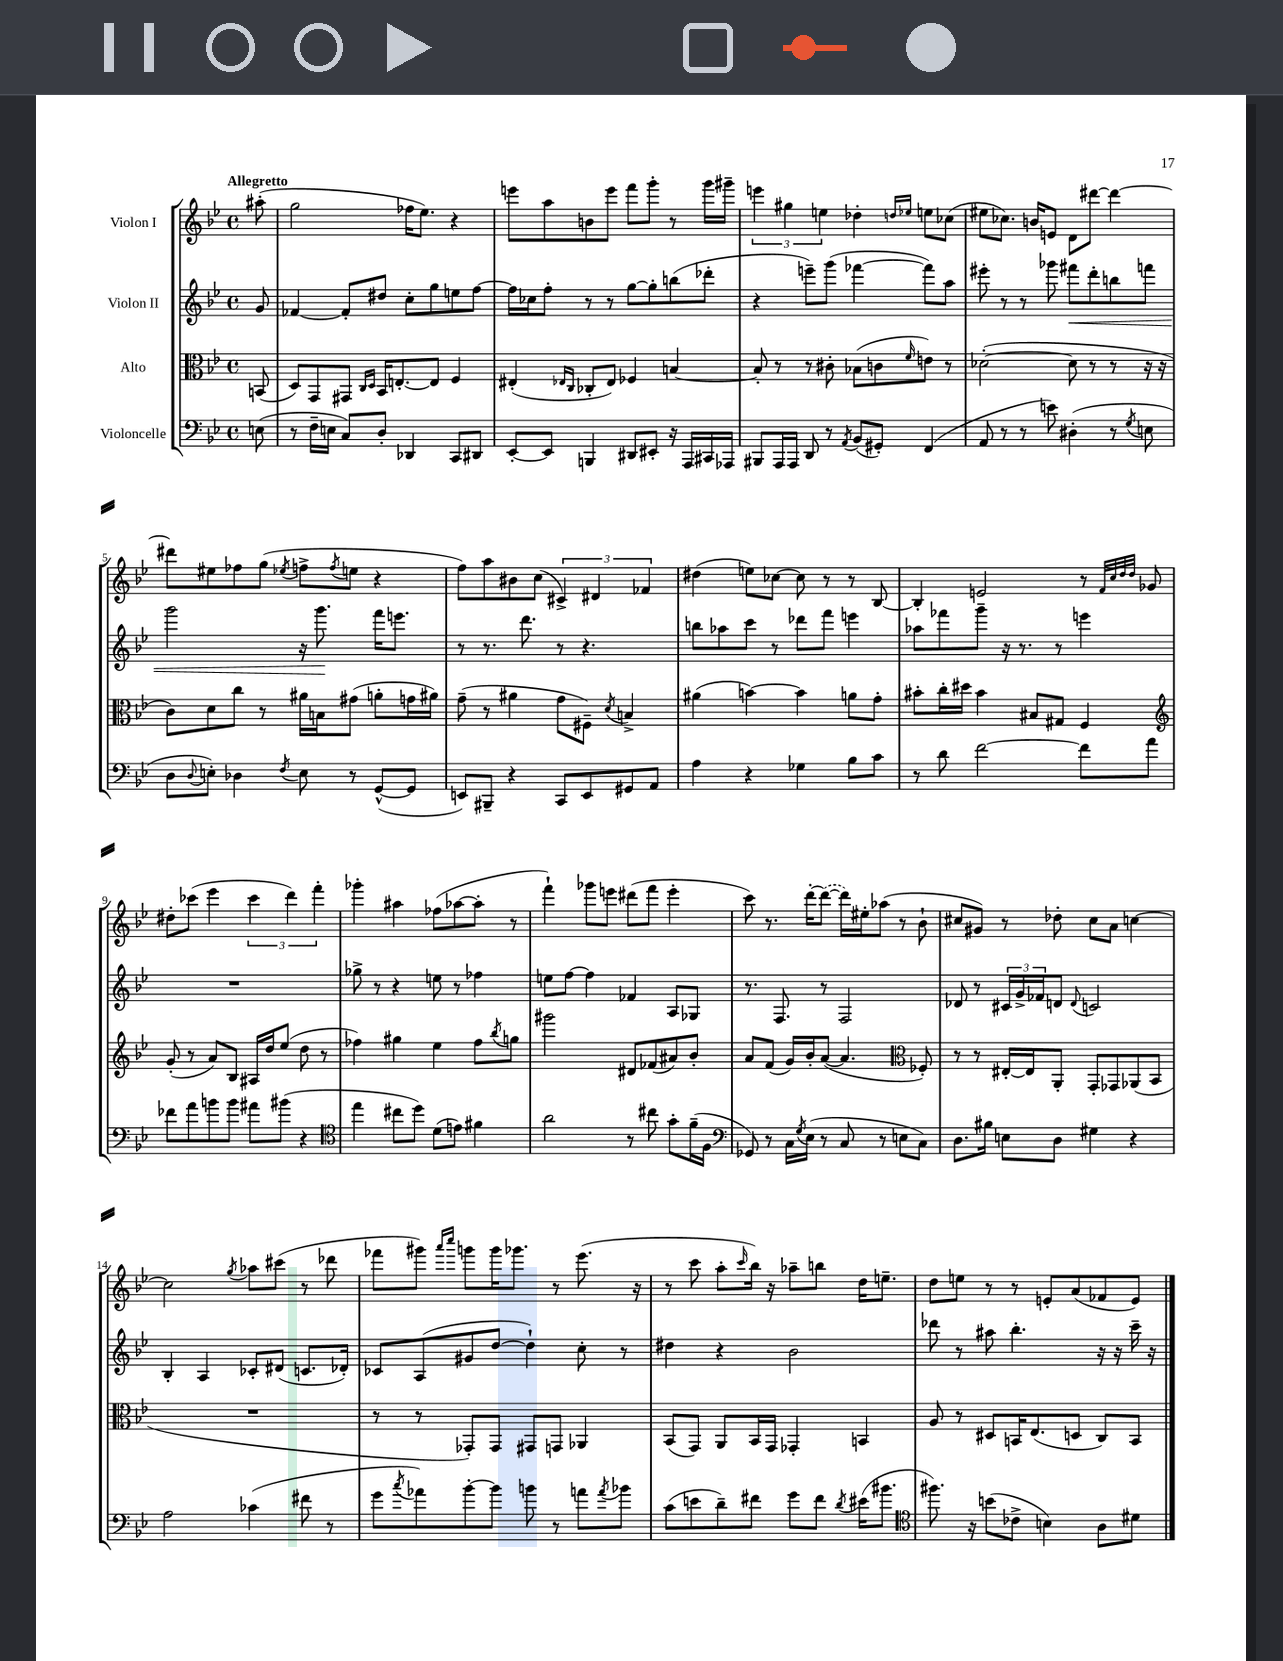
<<
\new StaffGroup <<
\new Staff = "s0" \with { instrumentName = "Violon I" } {
    \clef treble \key bes \major \defaultTimeSignature \time 4/4 \partial 8 \tempo "Allegretto"
    ais''8-.( |
    g''2 fes''16 ees''8.) r4 |
    e'''8 a''8 b'8 e'''8 f'''8 g'''8-. r8 g'''16 gis'''16-- |
    \tuplet 3/2 { e'''4 gis''4 e''4 } des''4-. \grace { d''16 ees''16 } e''8 ces''8( |
    eis''8 ces''8.) b'16 e'8 d'8 dis'''8~ dis'''4~ |
    dis'''8 eis''8 fes''8 g''8( \acciaccatura { ees''8 } f''8-> \acciaccatura { f''8 } e''8 r4 |
    f''8) a''8 bis'8 c''8( \tuplet 3/2 { cis'4->) dis'4 fes'4 } |
    dis''4( e''8) ces''8~ ces''8 r8 r8 bes8~ |
    bes4-. e'2 r8 \grace { f'32 c''32 d''32 d''32 } ges'8 |
    dis''8-. ces'''8( ees'''4 \tuplet 3/2 { ces'''4 d'''4) f'''4-. } |
    ges'''4-. ais''4 fes''8( aes''8~ aes''8-. r8 |
    f'''4-!) ges'''8 e'''8 dis'''8( f'''8 e'''4-. |
    c'''8) r8. d'''16~-. \once \slurDashed d'''8~( d'''16) eis''16-. aes''8( r8 bes'8-! |
    cis''8 gis'8) r8 des''8-. cis''8 a'8 c''4~ |
    c''2 \acciaccatura { g''8 } aes''8 cis'''8( r8 des'''8 |
    fes'''8 gis'''8) \grace { a'''16 c''''16 } g'''8 g'''16 ges'''8. r8 ees'''8.( r16 |
    r8 c'''8 a''8-. \grace { c'''16 } bes''16) r16 aes''8-- b''8 d''16 e''8.-- |
    d''8 e''8 r8 r8 e'8-. a'8( fes'8 e'8) \bar "|." |
}
\new Staff = "s1" \with { instrumentName = "Violon II" } {
    \clef treble \key bes \major \defaultTimeSignature \time 4/4 \partial 8
    g'8 |
    fes'4~ fes'8-. dis''8 c''8-. g''8 e''8 f''8~ |
    f''16 ces''16 f''8-. r8 r8 g''8~ g''8-. b''8( des'''8-. |
    r4 e'''8--) g'''8( fes'''4~ fes'''8) a''8 |
    eis'''8-. r8 r8 ges'''8 fis'''8\< d'''8-. b''8 f'''8 |
    g'''2 r16 g'''8.\! f'''16 e'''8. |
    r8 r8. d'''8. r8 r4. |
    b''8 aes''8 c'''8 r8 des'''8 f'''8 e'''4 |
    aes''8 fes'''8 g'''8-- r16 r8. r8 e'''4 |
    R1 |
    ges''8-> r8 r4 e''8 r8 fes''4 |
    e''8 f''8~ f''4 fes'4 a8 ges8 |
    r8. f8. r8 f2 |
    des'8 r8 \tuplet 3/2 { cis'16 g'16-> fes'16 } d'8 \appoggiatura { d'8 } c'2 |
    bes4-. a4 ces'8-. dis'8( c'8. des'16-.) |
    ces'8 a8( gis'8 d''8~ d''4-!) c''8-. r8 |
    dis''4 r4 bes'2 |
    des'''8 r8 ais''8 bes''4.-. r16 r16 c'''16-- r16 \bar "|." |
}
\new Staff = "s2" \with { instrumentName = "Alto" } {
    \clef alto \key bes \major \defaultTimeSignature \time 4/4 \partial 8
    b,8( |
    d8) g,8 gis,8 \grace { c16 d16 } bes,16 e8.~-. e8 f4 |
    eis4-.( \grace { ees16 c16 } ces8-. ees8) fes4 b4~ |
    b8-. r8 r8 cis'8-. bes8( c'8 \grace { f'16 } e'8) r8 |
    des'2~-.( des'8 r8 r8 r16 r16 |
    c'8) d'8 c''8 r8 ais'16 b16 gis'8( a'8-. g'16 ais'16) |
    g'8--( r8 ais'4 g'8 fis8--) \acciaccatura { d'8 } b4-> |
    ais'4( b'4~) b'4 a'8 g'8-. |
    bis'8-. c''16-. dis''16 bis'4 bis8 gis8 f4 |
    \clef treble g'8-.( r8 a'8) bes8 ais16 d''16 ees''8( d''8 r8 |
    fes''4) gis''4 ees''4 fes''8 \acciaccatura { bes''8 } g''8 |
    gis'''2 dis'8 fes'8( ais'8) bes'8-. |
    a'8 f'8( g'16) bes'16-. a'8~( a'4. \clef alto fes8-.) |
    r8 r8 eis16~-. eis16 a,8-. g,8-. ges,8 aes,8( bes,8 |
    R1 |
    r8 r8 ges,8-.) ges,8 gis,8 g,8 aes,4 |
    bes,8( g,8) a,8 bes,16 g,16 ges,4-. b,4 |
    a8 r8 dis8 b,16 ees8.( d8 c8) b,8 \bar "|." |
}
\new Staff = "s3" \with { instrumentName = "Violoncelle" } {
    \clef bass \key bes \major \defaultTimeSignature \time 4/4 \partial 8
    e8( |
    r8 f16-- e16 c8) d8-. des,4 c,8 dis,8 |
    ees,8~-. ees,8 b,,4 dis,8 eis,8-. r16 a,,16 cis,16 aes,,16 |
    bis,,8 a,,16 a,,16 d,8 r8 \acciaccatura { a,8 } bes,8( gis,8-.) f,4( |
    a,8 r8 r8 e'8) dis4-.( r8 \acciaccatura { g8 } e8 |
    d8 \appoggiatura { d8 } e8-.) des4 \acciaccatura { f8 } e8 r8 g,8~-^( g,8 |
    e,8) bis,,8-- r4 c,8 e,8 gis,8 a,8 |
    a4 r4 ges4 bes8 c'8 |
    r8 d'8 f'2~ f'8 a'8 |
    fes'8 a'8 b'8 b'8 ais'8 bis'8( r4 |
    \clef tenor ees''4 cis''8 d''8) d'8( e'8) fis'4 |
    a'2 r8 cis''8 g'8-. f'16--( f16 |
    \clef bass ges,8) r8 c16 \acciaccatura { g8 } ees16( r8 c8 r8 e8 c8) |
    d8. bis16 e8 d8 gis4 r4 |
    a2 ces'4( fis'8 r8 |
    g'8 \acciaccatura { c''8 } aes'8) bes'8~-. bes'8 b'8 r8 a'8 \acciaccatura { a'8 } bes'8 |
    c'8( e'8 d'8--) fis'8 g'8 fis'8 \acciaccatura { d'8 } eis'16( bis'8. |
    \clef tenor fis''8.) r16 b'8( ces'8-> b4) a8 dis'8 \bar "|." |
}
>>
>>
